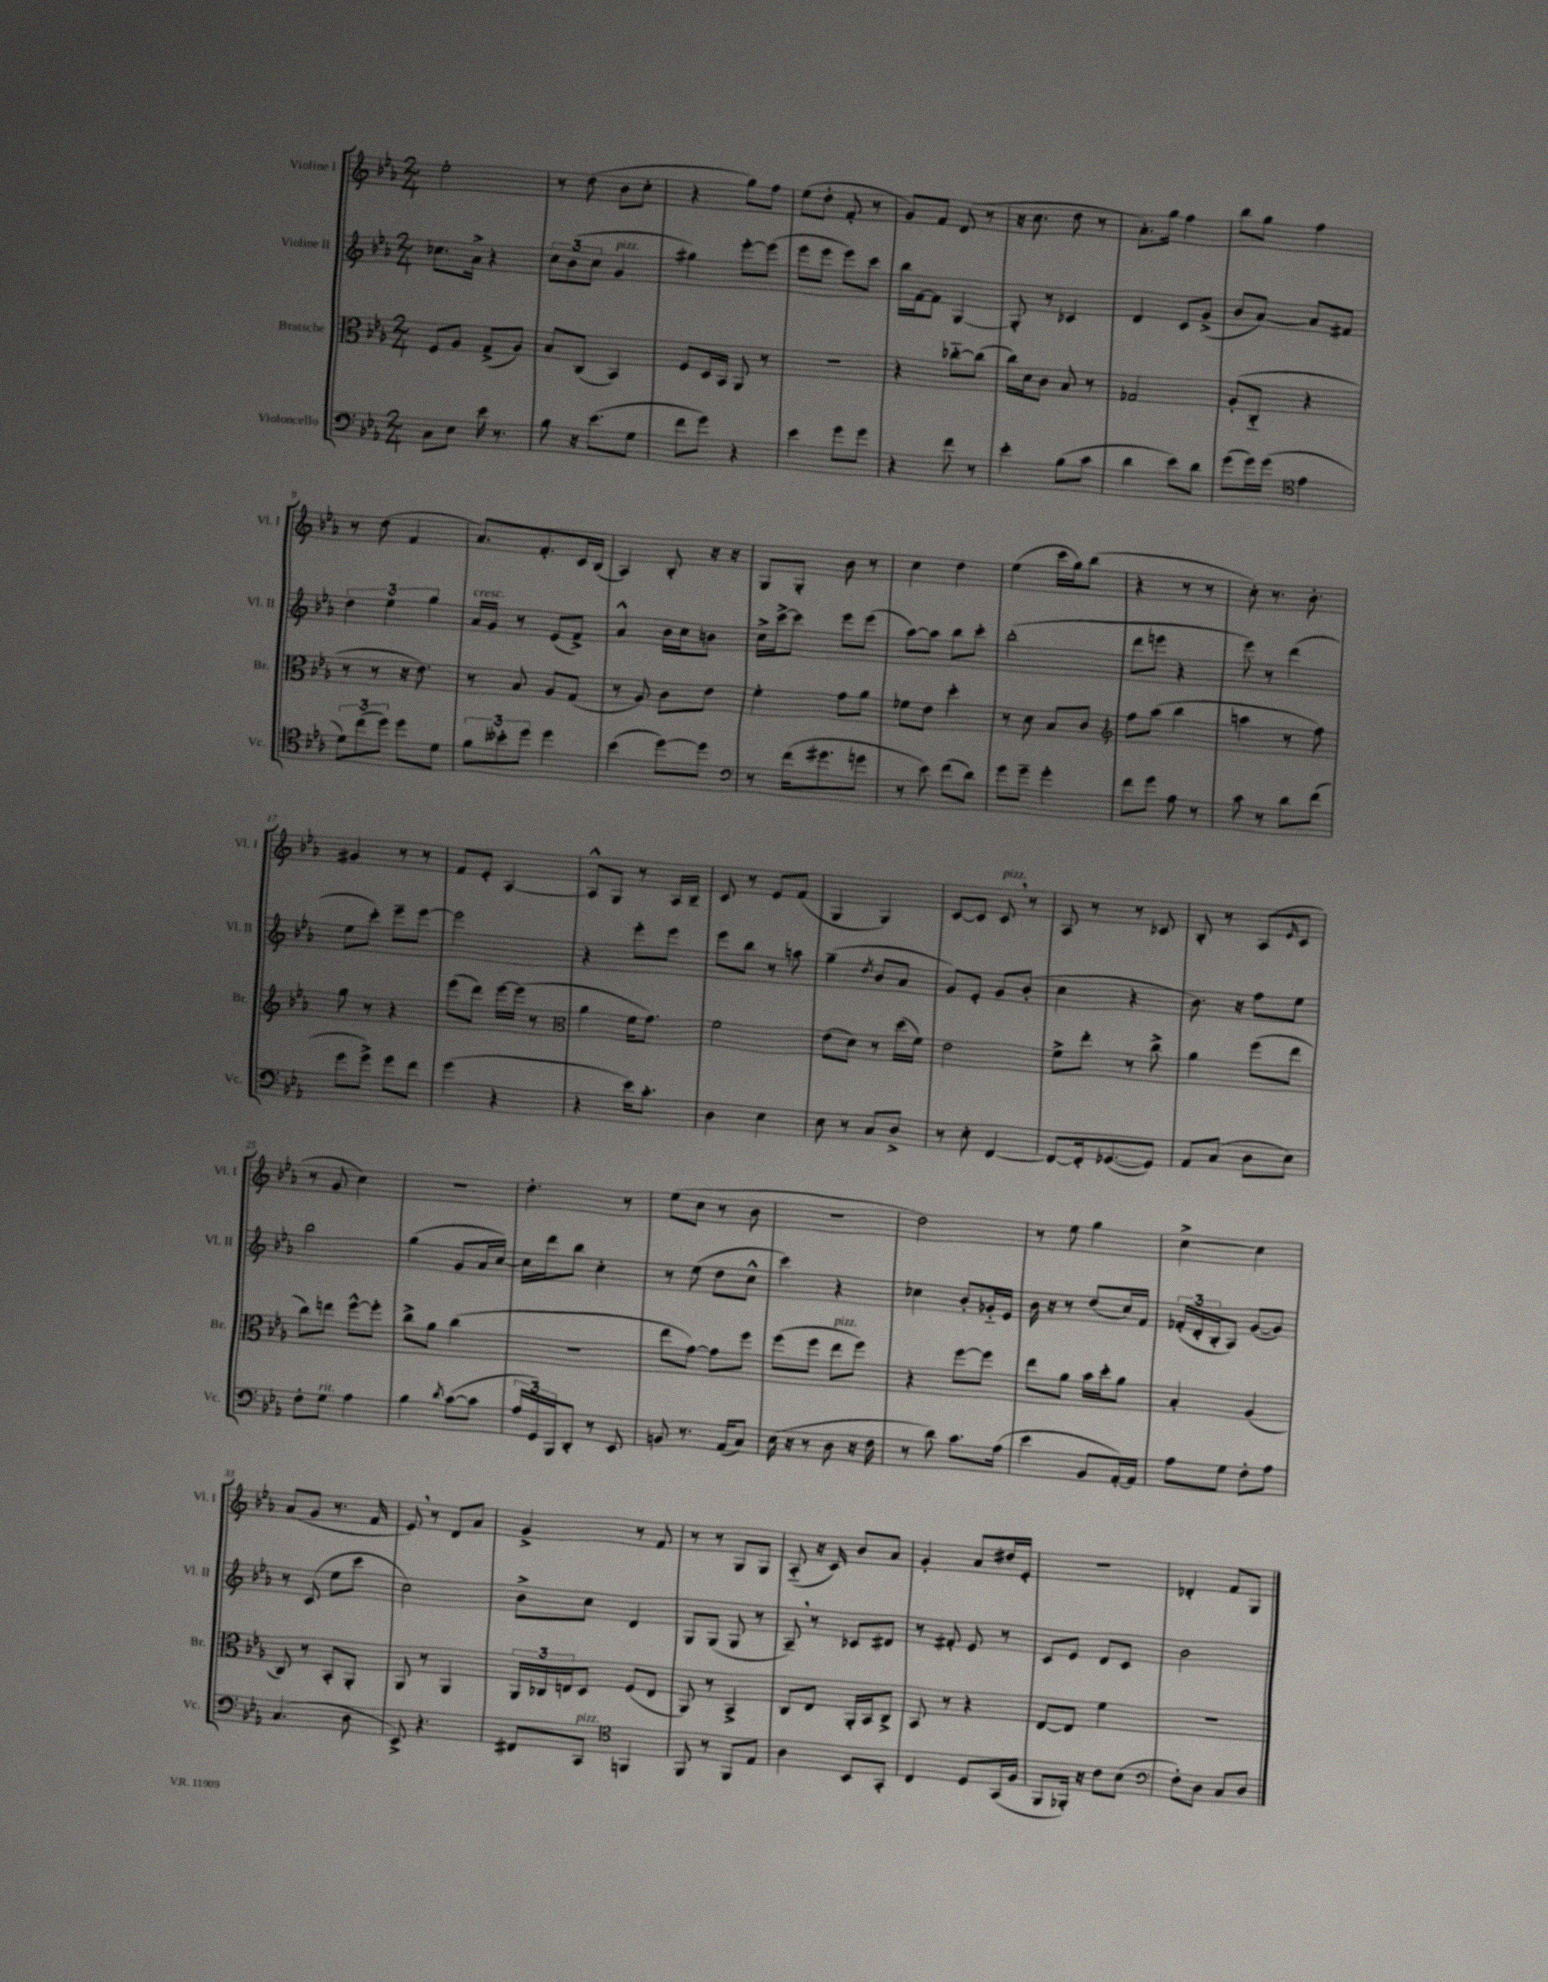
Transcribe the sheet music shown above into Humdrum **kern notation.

**kern	**kern	**kern	**kern
*part4	*part3	*part2	*part1
*staff4	*staff3	*staff2	*staff1
*I"Violoncello	*I"Bratsche	*I"Violine II	*I"Violine I
*I'Vc.	*I'Br.	*I'Vl. II	*I'Vl. I
*clefF4	*clefC3	*clefG2	*clefG2
*k[b-e-a-]	*k[b-e-a-]	*k[b-e-a-]	*k[b-e-a-]
*M2/4	*M2/4	*M2/4	*M2/4
=1	=1	=1	=1
8C\L	8F/L	8.cc-X\L	2ee-'\
8E-\J	8A-/J	.	.
.	.	16a-^\Jk	.
16e-\	(8G^/L	4r	.
8.r	.	.	.
.	8A-/J)	.	.
=2	=2	=2	=2
8B-\	8B-/L	12cc\L	8r
.	.	(12b-\	.
16r	(8C/J	.	(8dd\
.	.	12cc\J	.
(8.e-\L	.	.	.
!	!	!LO:TX:a:i:t=pizz.	!
.	4BB-/)	4g/	8b-\L
8G\J	.	.	8cc'\J
=3	=3	=3	=3
8f\L	8F/L	4gg#X\)	4r
8g\J)	16D/L	.	.
.	16BB-/JJ	.	.
4r	8AA-/	[8eee-'\L	8gg\L)
.	8r	(8eee-\J]	8ff\J
=4	=4	=4	=4
4e-\	2r	8eee-\L	(8ee-\L
.	.	8eee-\J	8dd'\J
8g\L	.	8eee-\L)	8f'/
8g\J	.	8ccc\J	8r
=5	=5	=5	=5
4r	4r	16bb-\LL	8g/L)
.	.	[16f\J	.
.	.	8f\J]	8f/J
8f\	[8cc-X\L	[4G/	(8d/
8r	(8cc-\J]	.	8r
=6	=6	=6	=6
4e-'\	16cc\LL)	8G'/]	16r
.	16d\J	.	8.cc\
.	8c\J	8r	.
(8B-\L	8B-/	4c-X/	8dd\
8c\J	8r	.	8r
=7	=7	=7	=7
4d\	2G-X/	4d/	8.a-'\L)
.	.	.	16gg\Jk
8e-\L)	.	8c/L	4ff\
8d\J	.	(8g^/J	.
=8	=8	=8	=8
(8g\L	(8A-'/L	8b-/L	8bb-\L
16g\L)	8C/J	[8a-/J)	8gg\J
(16g\JJ	.	.	.
*clefC4	*	*	*
4e-\	4r	8a-/L]	4ff\
.	.	8f#X/J	.
!!LO:LB:g=z
=9	=9	=9	=9
12d\L)	8r	6dd\	8r
(12cc\	.	.	.
.	8r	.	(8dd\
12dd\J)	.	6ee-\	.
8dd\L	16r	.	4f/
.	8.e-\)	.	.
.	.	6gg\	.
8d\J	.	.	.
=10	=10	=10	=10
!	!	!LO:TX:a:i:t=cresc.	!
12f\L	8r	16a-/LL	8.a-/L)
.	.	16g/JJ	.
12b--X'\	.	.	.
.	8B-/	8r	.
12dd\J	.	.	.
.	.	.	8.f'/
4dd\	8A-/L	(8e-/L	.
.	(8G/J	8f^/J)	16c/L
.	.	.	(16B-/JJ
=11	=11	=11	=11
(4b-\	8r	4a-^^/	4A-/)
.	8A-/)	.	.
[8dd\L)	8c\L	16b-\LL	8B-'/
.	.	16cc\J	.
8dd\J]	8e-\J	8bn\J	16r
.	.	.	16r
=12	=12	=12	=12
*clefF4	*	*	*
8r	4f'\	16cc^\LL	8G/L
.	.	[16ccc^\J	.
(16f\KL	.	8ccc\J]	8G'/J
8.g#X\	.	.	.
.	8g\L	8eee-\L	8b-\
8gn\J	8a-\J	(8eee-\J	8r
=13	=13	=13	=13
8r	8f-X\L	[8aa-\L)	4cc\
8e-\)	8e-\J	8aa-\J]	.
(8f\L	4dd'\	8bb-\L	4dd\
8d\J)	.	8ccc'\J	.
=14	=14	=14	=14
8g\L	8r	(2bb-'\	(4ee-\
8g~\J	8d\	.	.
4g'\	8B-/L	.	16ccc\LL
.	.	.	16gg\J)
.	8c/J	.	(8bb-\J
=15	=15	=15	=15
*	*clefG2	*	*
8f\L	8ff\L	8ddd\L	4r
8g\J	(8aa-\J	8eeen\J	.
8A-\	4bb-\	4r	8r
8r	.	.	8r
=16	=16	=16	=16
8c\	4aan\	8eee-\)	8cc'\)
8r	.	8r	8.r
8d\L	8r	(4ddd\	.
.	.	.	8.b-'\
(8f\J	8ff\)	.	.
!!LO:LB:g=z
=17	=17	=17	=17
8g\L	8gg\	8ee-\L	4g#X/
8g^\J)	8r	8ccc'\J)	.
8g\L	4r	8eee-~\L	8r
8f\J	.	[8eee-\J	8r
=18	=18	=18	=18
(4g\	(8eee-\L	2eee-\]	8f/L
.	8ddd\J)	.	8e-'/J
4r	[16eee-\LL	.	[4A-/
.	(16eee-\JJ]	.	.
.	8r	.	.
=19	=19	=19	=19
*	*clefC3	*	*
4r	4a-\	4r	8A-^^/L]
.	.	.	8G/J
16e-\KL)	16f\KL	8eee-'\L	8r
8.c'\J	8.g\J)	.	.
.	.	8eee-\J	16A-/LL
.	.	.	16B-~/JJ
=20	=20	=20	=20
4D\	2f\	8eee-\L	8c/
.	.	8bb-\J	8r
4E-\	.	8r	8e-/L
.	.	8aan\	(8f/J
=21	=21	=21	=21
8E-\	(8e-\L	(4gg~\	4G/
8r	8d\J)	.	.
.	.	8qdd/	.
8C/L	8r	8b-/L	4G/)
8D^/J	(16dd\LL	8a-/J	.
.	16f\JJ)	.	.
=22	=22	=22	=22
8r	2e-\	8g/L)	[8c/L
8E-'\	.	8e-'/J	8c/J]
!	!	!	!LO:TX:a:i:t=pizz.
[4FF/	.	8g/L	8c,/
.	.	(8b-'/J	8r
=23	=23	=23	=23
8FF/L_	8f^\L	4cc\	8A-/
16FF'/k]	8ee-'\J	.	8r
([8.GG-X/	.	.	.
.	8r	4r	8r
8GG-/J])	8cc^\	.	8c-X/
=24	=24	=24	=24
8AA-/L	4a-\	8.b-\)	8B-'/
(8C/J	.	.	8r
.	.	16r	.
8D\L	(8ff\L	8ff\L	(8A-/L
.	.	.	16qqe-/
8E-\J)	8ee-\J	8ee-\J	8c/J
!!LO:LB:g=z
=25	=25	=25	=25
8F'\L	8cc\L)	2bb-\	8r
!LO:TX:a:i:t=rit.	!	!	!
8G\J	8een\J	.	8g/
4A-\	[8ff^^\L	.	4cc\)
.	8ff'\J]	.	.
=26	=26	=26	=26
4B-\	8cc^\L	(4gg\	2r
.	8a-\J	.	.
8qd/	.	.	.
([8c\L	(4cc\	8g/L	.
8c\J]	.	16a-/L	.
.	.	[16cc/JJ)	.
=27	=27	=27	=27
24A-/LL	2r	16cc\LL]	4.dd'\
24GG/)	.	.	.
.	.	16ddd\J	.
24BBB-/J	.	.	.
8DD'/J	.	8bb-\J	.
8r	.	4cc'\	.
8EE-/	.	.	8r
=28	=28	=28	=28
8BBn/	8ee-\L	8r	(8ee-\L
8.r	[8g\J)	(8ee-\	8cc\J
.	8g\L]	8dd\L	8r
(16AA-/KL	.	.	.
8C/J)	8ff\J	8cc^^\J	8b-\
=29	=29	=29	=29
(16E-\	(8ff\L	4ccc\)	2r
16r	.	.	.
8r	8ff\J	.	.
!	!LO:TX:a:i:t=pizz.	!	!
8D\	8ee-\L	4r	.
16r	8ff\J)	.	.
16F\	.	.	.
=30	=30	=30	=30
8r	4r	4cc-X\	2dd\)
8d\)	.	.	.
8.c\L	[8ff\L	8b-'/L	.
.	8ff\J]	16g-X/L	.
(16A-\Jk	.	16e-/JJ	.
=31	=31	=31	=31
4e-\	8ee-\L	16b-\	8r
.	.	16r	.
.	8a-\J	8r	8ee-\
8BB-/L	16b-\LL	(8dd/L	4gg\
.	16dd'\J	.	.
[16AA-'/L)	8a-\J	16cc/L)	.
16AA-/JJ]	.	16f/JJ	.
=32	=32	=32	=32
8A-\L	4B-'/	(24f-X'/LL	[4cc^\
.	.	24d'/	.
.	.	24B-'/J	.
8G\J	.	8A-/J)	.
8F'\L	(4A-/	([8g/L	4cc\]
8A-\J	.	8g/J])	.
!!LO:LB:g=z
=33	=33	=33	=33
(4.C/	8C/)	8r	(8a-/L
.	8r	(8c/	8g/J
.	8BB-'/L	8ee-\L	8.r
8D\	8AA-'/J	8ccc\J	.
.	.	.	16f/
=34	=34	=34	=34
8EE-^/)	8AA-/	2cc\)	8e-,/)
4.r	8r	.	8r
.	4AA-/	.	8d/L
.	.	.	8a-/J
=35	=35	=35	=35
8FF#X/L	24AA-/LL	8b-^\L	4g^/
.	24C-X/	.	.
.	24En/J	.	.
!LO:TX:a:i:t=pizz.	!	!	!
8CC/J	8D/J	8cc\J	.
*clefC4	*	*	*
4FFn/	(8F/L	4d/	8r
.	8E/J	.	8f/
=36	=36	=36	=36
8FF/	8AA-/)	8G/L	8r
8r	8r	(8G/J	8r
8FF/L	4BB-^/	8G/	8G/L
8E-/J	.	8r	8G/J
=37	=37	=37	=37
4A-\	8C/L	8A-~,/)	(8A-/
.	8E-/J	8r	16r
.	.	.	16c/)
8BB-/L	16AA-'/LL	8c-X/L	8b-/L
.	16BB-/J	.	.
8GG'/J	8C^/J	8d#X/J	8a-/J
=38	=38	=38	=38
4C/	8BB-/	8r	4g'/
.	8r	8f#X'/	.
8D/L	4r	8e-/	8a-/L
(16GG/L	.	8r	16dd#X/L
16F/JJ	.	.	16e-'/JJ
=39	=39	=39	=39
8FF/L	[8E-/L	8c/L	2r
16FF-X'/Jk)	8E-/J]	8e-/J	.
16r	.	.	.
8c\L	4f\	8d/L	.
(8B-\J	.	8c/J	.
=40	=40	=40	=40
*clefF4	*	*	*
8F'\L)	2r	2b-\	4d-X'/
8D\J	.	.	.
8C/L	.	.	8f/L
8D/J	.	.	8G/J
==	==	==	==
*-	*-	*-	*-
